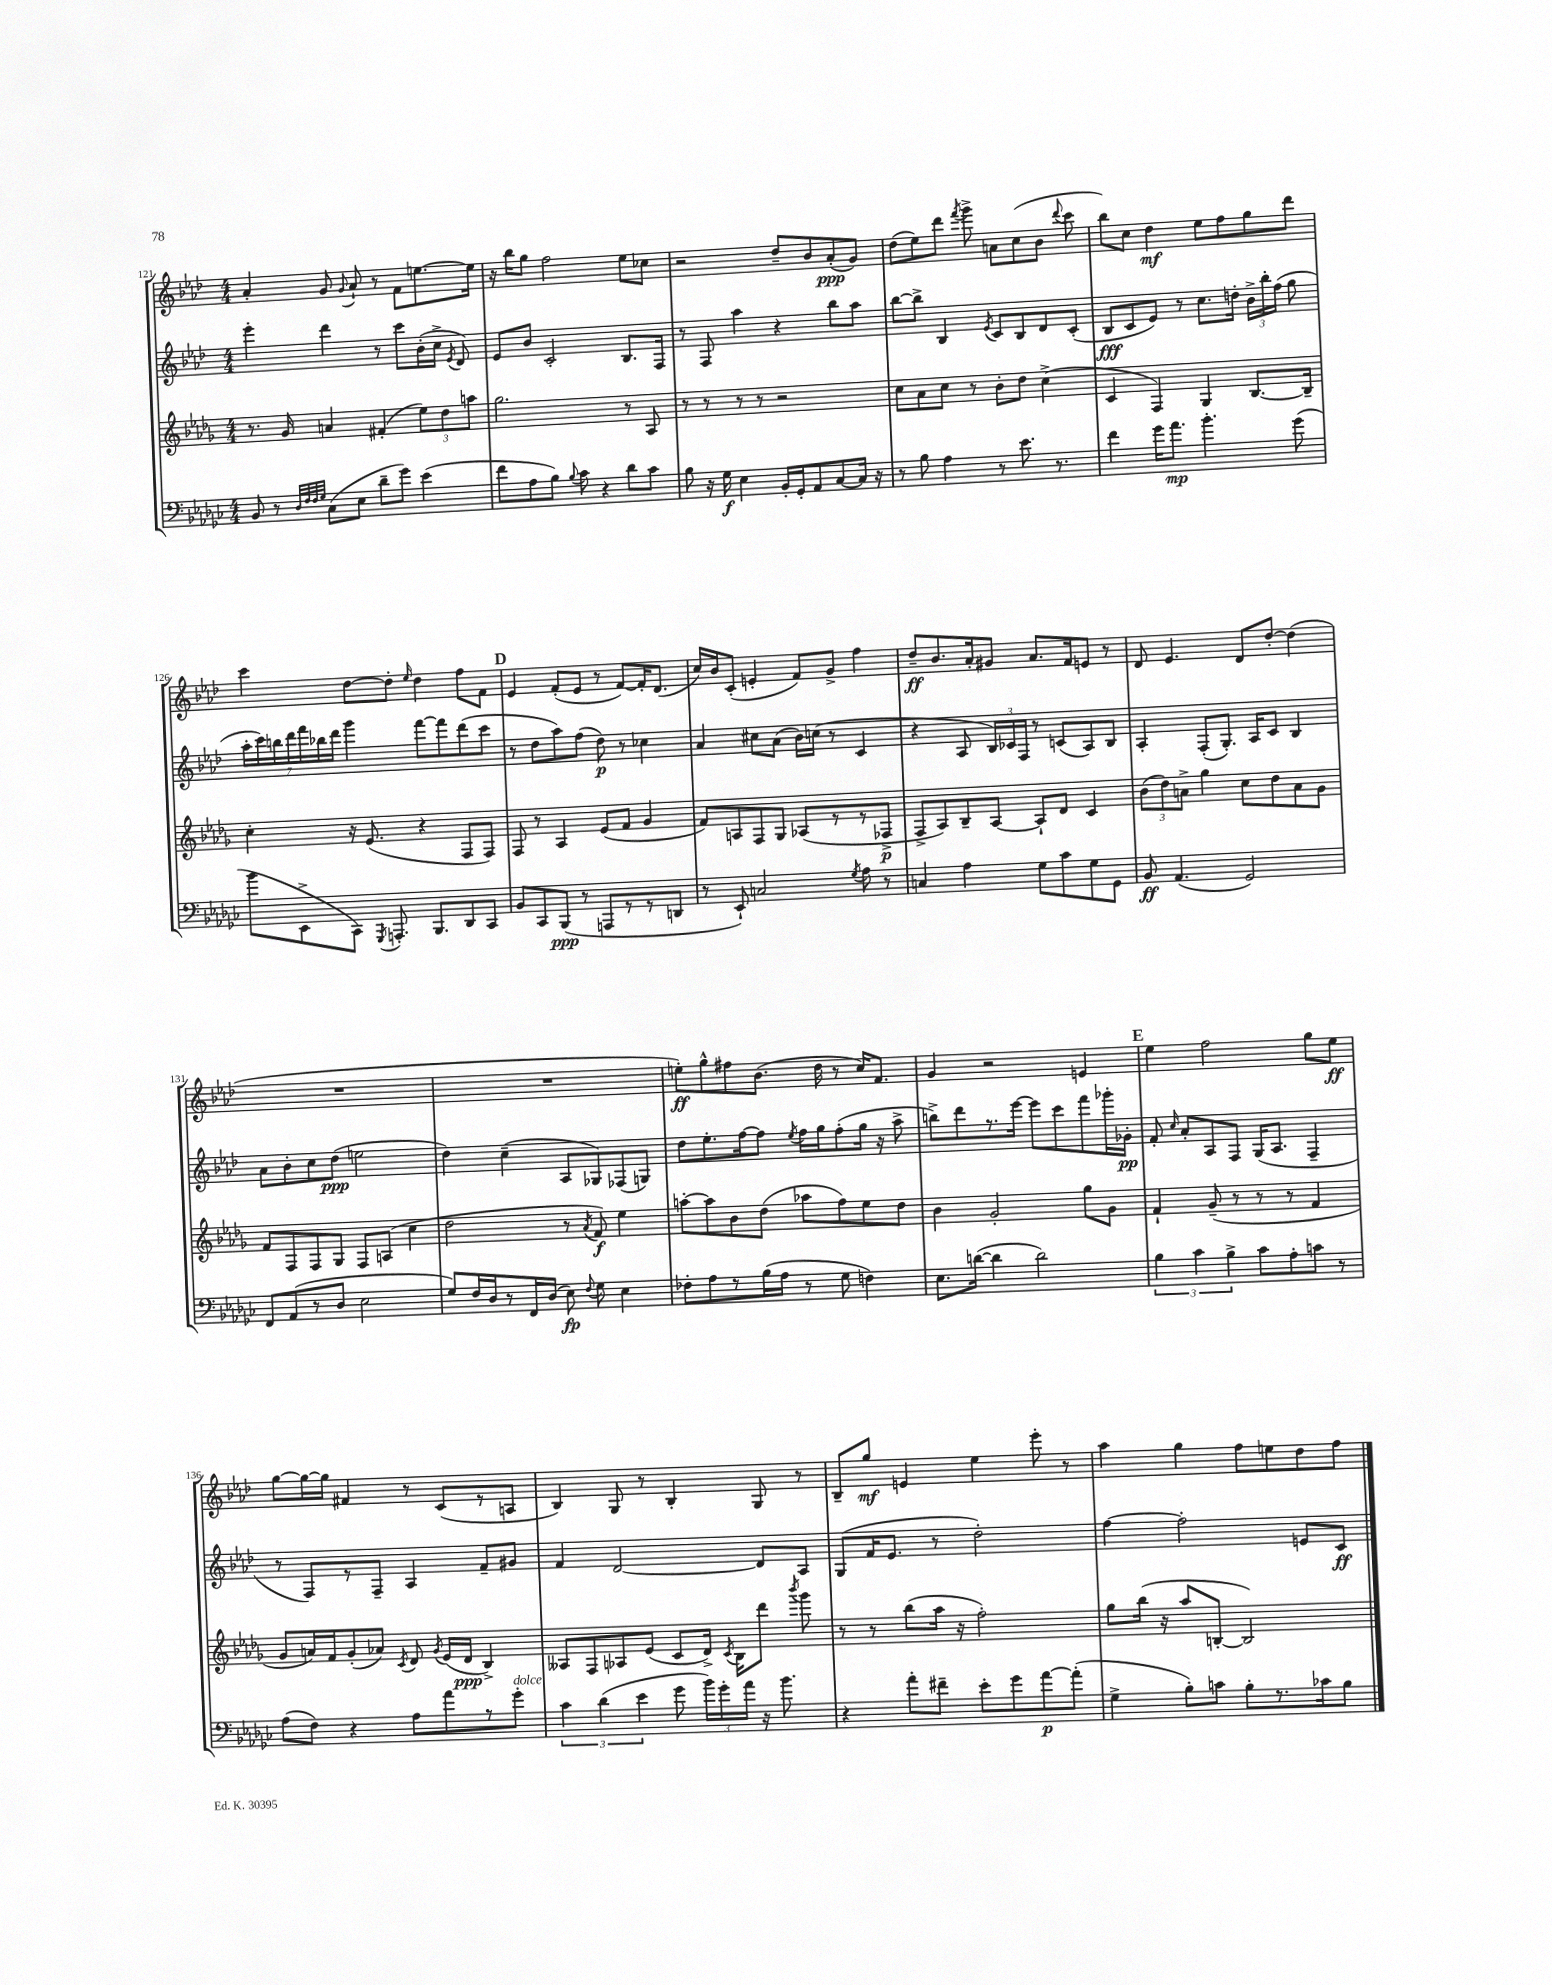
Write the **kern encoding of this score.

**kern	**kern	**kern	**kern
*staff4	*staff3	*staff2	*staff1
*clefF4	*clefG2	*clefG2	*clefG2
*k[b-e-a-d-g-c-]	*k[b-e-a-d-g-]	*k[b-e-a-d-]	*k[b-e-a-d-]
*M4/4	*M4/4	*M4/4	*M4/4
8BB-	8.r	4eee-'	4a-'
8r	.	.	.
.	16g-	.	.
32qqD-	.	.	.
32qqF	.	.	.
32qqF	.	.	.
32qqG-	.	.	.
(8C-	4a	4ddd-	8g
.	.	.	8qqg
8E-	.	.	8a-`
8d-~	(4f#'	8r	8r
8g-)	.	8ccc	8f
(4e-	12ee-)	(16b-'	[8.ee
.	.	16cc^	.
.	12dd-	.	.
.	.	8qe-	.
.	.	8d-)	.
.	12aa	.	.
.	.	.	16ee]
=	=	=	=
8f	2.gg-	8e-	16r
.	.	.	16bb-
8A-	.	8b-	8gg
8B-)	.	2c'	2ff
8qqB-	.	.	.
8c-	.	.	.
4r	.	.	.
8d-	8r	8.B-	8ee-
8c-	8A-	.	8cc-
.	.	16F	.
=	=	=	=
8B-	8r	8r	2r
16r	8r	8F	.
16G-	.	.	.
4E-	8r	4aa-	.
.	8r	.	.
16BB-'	2r	4r	8dd-~
16GG-'	.	.	.
8AA-	.	.	8b-
[8C-	.	8bb-	(8a-'
16C-]	.	8aa-	8g)
16r	.	.	.
=	=	=	=
8r	8cc	[8bb-	(8dd-
8B-	8a-	8bb-^]	8ee-)
4A-	8cc	4B-	8ddd-
.	.	.	8qfff
.	8r	.	8ggg^
.	.	8qe-	.
8r	8b-'	8c	8a
8.e-	8dd-	8B-	(8cc
.	(4cc^	8d-	8b-
8.r	.	.	.
.	.	.	8qqddd-
.	.	(8c'	8ccc
=	=	=	=
4f	4c	8B-	8bb-)
.	.	8c	8cc
16g-	4F)	8e-)	4dd-
8.a-	.	.	.
.	.	8r	.
4.b-'	4G-	8.cc	8ee-
.	.	.	8ff
.	.	16dd'	.
.	[8.B-	24b-^	8gg
.	.	24bb-'	.
.	.	(24ff	.
(8g-	.	8gg	8ddd-
.	16B-~]	.	.
=	=	=	=
8b-	4cc'	28aa-'	4ccc
.	.	28ccc)	.
.	.	28bb	.
.	.	28ddd-	.
8EE-^	.	.	.
.	.	28fff	.
.	.	28bb-	.
.	.	28ddd-	.
8CC-)	16r	4ggg	[8dd-
.	(8.e-	.	.
8qGGG-	.	.	.
8.AAA'	.	.	8dd-']
.	.	.	16qqee-
.	4r	[8fff	4dd-
8.BBB-	.	.	.
.	.	8fff]	.
8DD-	8F	(8ddd-	8ff
8CC-	8F)	8ccc	8f
=	=	=	=
8BB-	8F	8r	4e-
8CC-	8r	8dd-	.
(8BBB-	4A-	8aa-)	(8f'
8r	.	(8ff	8e-
8AAA	(8e-	8dd-)	8r
8r	8f	8r	[8f)
8r	4g-	4cc-	16f']
.	.	.	(8.d-
8DD	.	.	.
=	=	=	=
8r	8f)	4a-	16cc)
.	.	.	16b-
8EE-`)	8A	.	(8c'
2C	8F	8cc#	4e'
.	8G-	(8a-	.
.	(8A-	16b-)	8f)
.	.	(16cc	.
.	8r	8r	8g^
8qG-	.	.	.
8A-	8r	4c	4ff
8r	8F-^	.	.
=	=	=	=
4C	8F^	4r	8dd-~
.	8A-)	.	8.b-
4A-	8B-~	8A-	.
.	.	.	16a-'
.	[8A-	24B-)	8g#
.	.	24c-	.
.	.	24F	.
8G-	8A-`]	8r	8.a-
8c-	8d-	(8c	.
.	.	.	16f
8G-	4c	8A-)	8e
8GG-	.	8B-	8r
=	=	=	=
8BB-	(12b-	4A-'	8d-
.	12dd-)	.	.
(4.AA-	.	.	4.e-
.	12a^	.	.
.	4gg-	(8F'	.
.	.	8.G')	.
2GG-)	8cc	.	8d-
.	.	16A-	.
.	8dd-	8c	[8dd-'
.	8a	4B-	(4dd-]
.	8g-	.	.
=	=	=	=
8FF	8f	8a-	1r
(8AA-	8F	8b-'	.
8r	8F	8cc	.
8D-	8G-	(8dd-	.
2E-	8F	2ee	.
.	(8A	.	.
.	4cc	.	.
=	=	=	=
8G-)	2dd-	4dd-)	1r
16F	.	.	.
16D-	.	.	.
8r	.	(4cc~	.
16FF	.	.	.
(16D-	.	.	.
8E-)	8r	8A-	.
8qqF	8qa-	.	.
8G-	8f)	8G-)	.
4E-	4ee-	(8F-	.
.	.	8G)	.
=	=	=	=
8F-'	[8aa'	8dd-	8ee')
8A-	8aa]	8.ee-'	8gg^^
8r	8b-	.	8ff#
.	.	[16ff	.
(16B-	(8dd-	8ff]	(8.b-
16A-	.	.	.
.	.	8qee-	.
8r	8aa-	16ff	.
.	.	16gg	16dd-
8G-	8ff)	(8ff'	8r
4F)	8ee-	16gg	16cc)
.	.	16r	8.f
.	8dd-	8aa-^	.
=	=	=	=
8.E-	4b-	8bb^)	4g
.	.	8ddd-	.
([16d	.	.	.
4d]	2g-'	8.r	2r
.	.	[16eee-	.
2d)	.	8eee-]	.
.	.	8ccc	.
.	8gg-	8fff	4e
.	8g-	16ggg-'	.
.	.	16g-'	.
=	=	=	=
6B-	4f`	8f'	4ee-
.	.	16qqcc	.
.	.	8a-'	.
6c-	.	.	.
.	(8g-~	8A-	2ff
6B-^	.	.	.
.	8r	8F	.
8c-	8r	(16G	.
.	.	8.A-	.
8A-'	8r	.	.
8c	4f	4F~	8gg
8r	.	.	8ee-
=	=	=	=
(8A-	8g-	8r	[8gg
8F)	16a)	8F)	16gg_
.	16f	.	16gg]
4r	(8g-'	8r	4f#
.	8a-)	8F~	.
.	8qc	.	.
8A-	8d-	4A-	8r
.	8qg-	.	.
8a-	(16e-	.	(8c
.	16d-	.	.
8r	4B-^)	8f~	8r
8g-'	.	8g#	8A
=	=	=	=
6c-	8A--	4f	4B-)
.	8F	.	.
(6d-	.	.	.
.	8A-	[2d-	8G
6e-	.	.	.
.	(8e-	.	8r
8g-	8c	.	4B-'
24b-)	16d-^)	.	.
24g-'	.	.	.
.	8qc	.	.
.	16B-	.	.
24a-	.	.	.
16r	8ddd-	8d-]	8G
8.b-	.	.	.
.	8qbbb-	.	.
.	8ggg-	8A-	8r
=	=	=	=
4r	8r	(8G	8B-~
.	8r	16f	8gg
.	.	8.e-	.
8a-'	(8bb-	.	4e
8f#~	16aa-	8r	.
.	16r	.	.
8e-'	2ff')	2dd-')	4ee-
8g-	.	.	.
[8a-	.	.	8eee-'
(8a-']	.	.	8r
=	=	=	=
4G-^	8gg-	[4ff	4aa-
.	(16bb-	.	.
.	16r	.	.
8B-')	8aa-	2ff']	4gg
8c	[8B'	.	.
8B-'	2B])	.	8ff
8.r	.	.	8ee
.	.	8e	8dd-
16c-	.	.	.
8B-	.	8c	8ff
==	==	==	==
*-	*-	*-	*-
